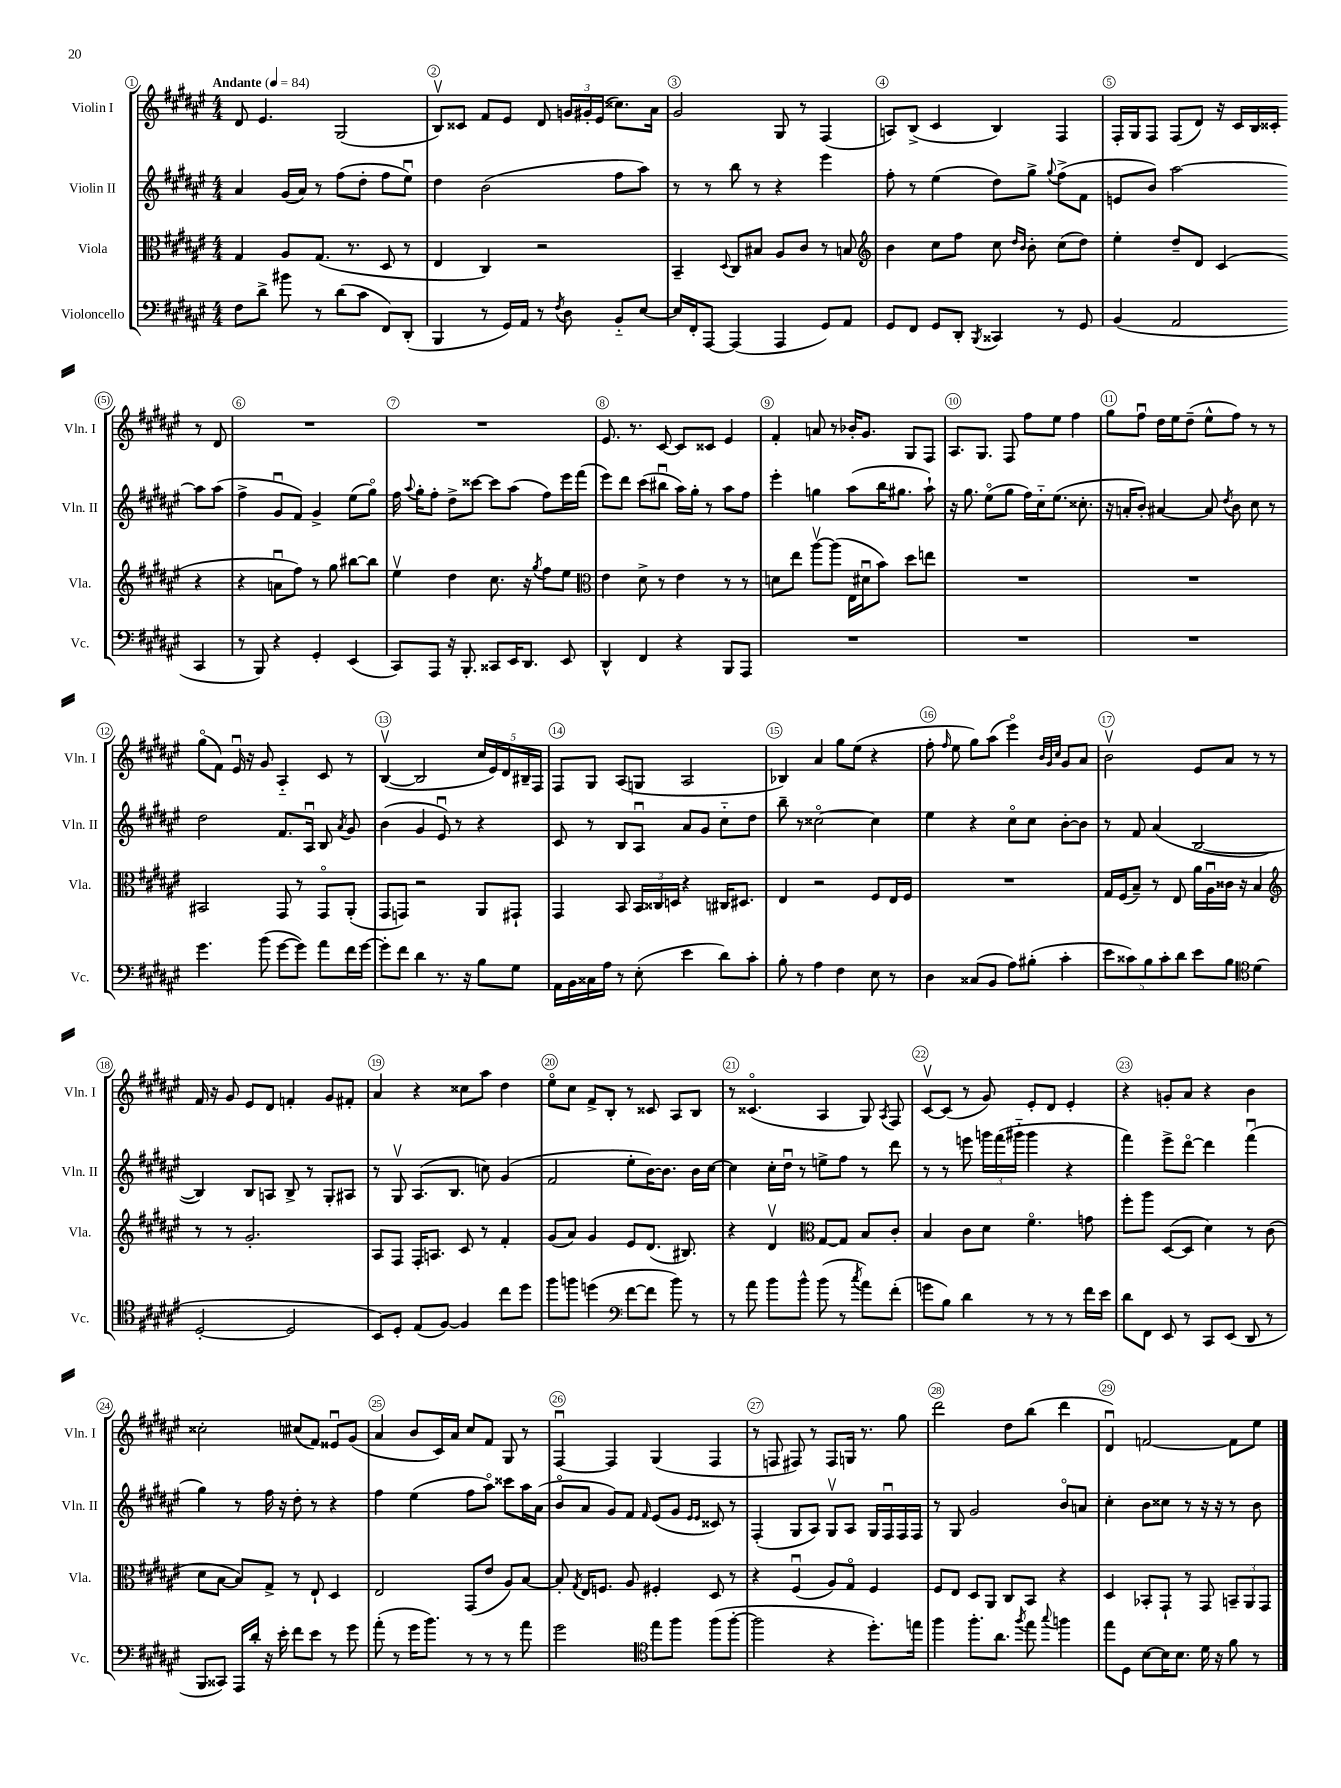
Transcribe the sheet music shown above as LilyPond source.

<<
\new StaffGroup <<
\new Staff = "s0" \with { instrumentName = "Violin I" shortInstrumentName = "Vln. I" } {
    \clef treble \key fis \major \numericTimeSignature \time 4/4 \tempo "Andante" 4 = 84
    \autoBeamOff dis'8 eis'4. gis2( |
    b8[\upbow) cisis'8] fis'8[ eis'8] dis'8 \tuplet 3/2 { g'16[ gis'16-. eis'16]( } cisis''8.[) ais'16] |
    gis'2 gis8 r8 fis4( |
    a8[) b8]->( cis'4 b4) fis4 |
    fis16[-. gis16 fis8] fis8[( dis'8]) r16 cis'16[ b16 cisis'16]-. r8 dis'8 |
    R1 |
    R1 |
    eis'8. r8. cis'8~ cis'8[ cisis'8] eis'4 |
    fis'4-. a'8 r8 bes'16[-. gis'8.] gis8[ fis8] |
    ais8.[ gis8.] fis8 fis''8[ eis''8] fis''4 |
    gis''8[ fis''8]\downbow dis''16[ eis''16 dis''8]--( eis''8[-^ fis''8]) r8 r8 |
    gis''8[\flageolet( fis'8]) eis'16\downbow r16 gis'8 ais4-_ cis'8 r8 |
    b4~\upbow( b2 \tuplet 5/4 { cis''16[ eis'16) dis'16 bis16-- fis16] } |
    fis8[ gis8] ais8[( g8] ais2 |
    bes4) ais'4 gis''8[ eis''8]( r4 |
    fis''8-. \grace { fis''16 } eis''8 gis''8[) ais''8]( eis'''4\flageolet) \grace { b'32[ gis'32 cis''32] } gis'8[ ais'8] |
    b'2\upbow eis'8[ ais'8] r8 r8 |
    fis'16 r16 gis'8 eis'8[ dis'8] f'4-. gis'8[ fis'8]-. |
    ais'4 r4 cisis''8[ ais''8] dis''4 |
    eis''8[\flageolet cis''8] fis'8[-> b8]-. r8 cisis'8 ais8[ b8] |
    r8 cisis'4.\flageolet( ais4 gis8) \acciaccatura { ais8 } fis8 |
    cis'8[~\upbow cis'8]( r8 gis'8) eis'8[-. dis'8] eis'4-. |
    r4 g'8[-. ais'8] r4 b'4 |
    cisis''2-. cis''8[( fis'8]) eisis'8[\downbow gis'8]( |
    ais'4 b'8[ cis'16) ais'16] cis''8[ fis'8] gis8 r8 |
    fis4~\downbow fis4 gis4( fis4 |
    r8 f8 fis8) r8 fis8[ g16] r8. gis''8 |
    dis'''2 dis''8[ b''8]( dis'''4 |
    dis'4\downbow) f'2~ f'8[ eis''8] \bar "|." |
}
\new Staff = "s1" \with { instrumentName = "Violin II" shortInstrumentName = "Vln. II" } {
    \clef treble \key fis \major \numericTimeSignature \time 4/4
    \autoBeamOff ais'4 gis'16[( ais'16]) r8 fis''8[( dis''8]-. fis''8[ eis''8]\downbow) |
    dis''4 b'2( fis''8[ ais''8]) |
    r8 r8 b''8 r8 r4 eis'''4 |
    fis''8-. r8 eis''4( dis''8[) gis''8]-> \appoggiatura { gis''8 } fis''8[->( fis'8] |
    e'8[ b'8]) ais''2~ ais''8[ ais''8]( |
    fis''4-> gis'8[\downbow fis'8]) gis'4-> eis''8[( gis''8]\flageolet) |
    fis''16 \appoggiatura { ais''8 } gis''16[-. fis''8]-. dis''8[-> cisis'''8]~ cisis'''8[ ais''8]( fis''8[) eis'''16 fis'''16]( |
    eis'''8[) dis'''8] cis'''8[( bis''8]\downbow ais''16[) gis''16]-. r8 ais''8[ fis''8] |
    eis'''4-. g''4 ais''8[( b''16 gis''8.] ais''8-!) |
    r16 gis''8. eis''8[\flageolet( gis''8] fis''16[) cis''16-_ eis''8.]( cisis''8.-. |
    r16 a'16[-. b'8]-.) ais'4~ ais'8 \acciaccatura { dis''8 } b'8 cis''8 r8 |
    dis''2 fis'8.[ ais16]\downbow b8 \acciaccatura { ais'8 } gis'8 |
    b'4( gis'4 eis'8\downbow) r8 r4 |
    cis'8 r8 b8[ ais8]\downbow ais'8[ gis'8] cis''8[-_ dis''8] |
    b''8-- r8 cisis''2~\flageolet cisis''4 |
    eis''4 r4 cis''8[\flageolet cis''8] b'8[~-. b'8] |
    r8 fis'8 ais'4( b2~ |
    b4) b8[ a8] b8-> r8 gis8[-. ais8] |
    r8 gis8\upbow ais8.[( b8.] c''8) gis'4( |
    fis'2 eis''8[-. b'16~) b'8.] b'16[ cis''16]~ |
    cis''4 cis''16[-. dis''16]\downbow r8 e''8[-> fis''8] r8 dis'''8 |
    r8 r8 e'''8 \tuplet 3/2 { g'''16[ fis'''16( gis'''16]-_ } gis'''4 r4 |
    fis'''4) eis'''8[-> dis'''8]~\flageolet dis'''4 fis'''4\downbow( |
    gis''4) r8 fis''16 r16 dis''8-. r8 r4 |
    fis''4 eis''4( fis''8[ ais''8]\flageolet) cisis'''8[ ais''16 ais'16]( |
    b'8[\flageolet ais'8] gis'8[) fis'8] \grace { fis'16 } eis'8[( gis'8] \grace { eis'16[ eis'16] } cisis'8) r8 |
    fis4-.( gis8[ ais8]) gis8[\upbow ais8] gis16[ fis16\downbow fis16 fis16] |
    r8 gis8 gis'2 b'8[\flageolet a'8] |
    cis''4-. b'8[ cisis''8] r8 r16 r16 r8 b'8 \bar "|." |
}
\new Staff = "s2" \with { instrumentName = "Viola" shortInstrumentName = "Vla." } {
    \clef alto \key fis \major \numericTimeSignature \time 4/4
    \autoBeamOff gis4 ais8[ gis8.]( r8. dis8 r8 |
    eis4 cis4) r2 |
    b,4-- \appoggiatura { dis8 } cis8[ bis8] ais8[ cis'8] r8 b8 |
    \clef treble b'4 cis''8[ fis''8] cis''8 \grace { dis''16[ b'16] } b'8-. cis''8[( dis''8]) |
    eis''4-. dis''8[-- dis'8] cis'4( r4 |
    r4 a'8[\downbow fis''8]) r8 gis''8 bis''8[~ bis''8] |
    eis''4\upbow dis''4 cis''8. r16 \acciaccatura { gis''8 } fis''8[ eis''8] |
    \clef alto eis'4 dis'8-> r8 eis'4 r8 r8 |
    d'8[ eis''8] ais''8[~\upbow ais''8]( eis16[ dis'16\downbow b'8]) dis''8[ e''8] |
    R1 |
    R1 |
    bis,2 gis,8 r8 gis,8[\flageolet ais,8]-.( |
    gis,8[ g,8]) r2 ais,8[ gis,8]-! |
    gis,4 b,8 \tuplet 3/2 { b,16[ cisis16 d16] } r4 cis16[ dis8.] |
    eis4 r2 fis8[ eis16 fis16] |
    R1 |
    gis16[ fis16( b8]--) r8 eis8 ais'16[ ais16\downbow cisis'16] r16 b4 |
    \clef treble r8 r8 gis'2.-. |
    ais8[ fis8] fis16[-. a8.] cis'8 r8 fis'4-. |
    gis'8[( ais'8]) gis'4 eis'8[ dis'8.]( bis8.) |
    r4 dis'4\upbow \clef alto gis8[~ gis8] b8[ cis'8]-. |
    b4 cis'8[ dis'8] fis'4.\flageolet g'8 |
    fis''8[-. ais''8] dis8[~( dis8] dis'4) r8 cis'8( |
    dis'8[ b8]~ b8[) gis8]-> r8 eis8-! dis4 |
    eis2 gis,8[( eis'8] ais8[) b8]~ |
    b8-. \acciaccatura { gis8 } eis16[ f8.] ais8 fis4-. dis8 r8 |
    r4 fis4\downbow( ais8[) gis8]\flageolet fis4 |
    fis8[ eis8] dis8[ ais,8] cis8[ b,8] r4 |
    dis4 bes,8[-. gis,8]-! r8 gis,8 \tuplet 3/2 { b,8[-- ais,8 gis,8] } \bar "|." |
}
\new Staff = "s3" \with { instrumentName = "Violoncello" shortInstrumentName = "Vc." } {
    \clef bass \key fis \major \numericTimeSignature \time 4/4
    \autoBeamOff fis8[ dis'8]-> bis'8 r8 dis'8[( cis'8] fis,8[) dis,8]-.( |
    b,,4 r8 gis,16[) ais,16] r8 \acciaccatura { fis8 } dis8 b,8[-_ eis8]~ |
    eis16[ fis,16-. ais,,8]~ ais,,4( ais,,4 gis,8[) ais,8] |
    gis,8[ fis,8] gis,8[ dis,8]-. \acciaccatura { b,,8 } cisis,4 r8 gis,8 |
    b,4( ais,2 cis,4 |
    r8 b,,8) r4 gis,4-. eis,4( |
    cis,8[) ais,,8] r16 b,,8.-. cisis,8[ eis,16 dis,8.] eis,8 |
    dis,4-^ fis,4 r4 b,,8[ ais,,8] |
    R1 |
    R1 |
    R1 |
    gis'4. b'8( gis'8[~ gis'8]) ais'8[ fis'16 gis'16]~ |
    gis'8[-. fis'8] dis'4 r8. r16 b8[ gis8] |
    ais,16[ b,16 cisis16 ais16] r8 eis8-.( eis'4 dis'8[) cis'8]-. |
    b8-. r8 ais4 fis4 eis8 r8 |
    dis4 cisis8[( b,8] ais8[) bis8]-.( cis'4-. |
    \tuplet 5/4 { eis'8[ cisis'8) b8 cisis'8-. dis'8] } eis'8[ b8] \clef tenor dis'4( |
    dis2~-. dis2 |
    b,8[) dis8]-. eis8[( fis8]~) fis4 cis''8[ dis''8] |
    fis''8[ f''8] d''4( \clef bass fis'8[~ fis'8] b'8) r8 |
    r8 ais'8 b'8[ b'8]-^ b'8( r8 \acciaccatura { cis''8 } ais'8[) fis'8]-.( |
    g'8[ b8]) dis'4 r8 r8 r8 fis'16[ eis'16] |
    dis'8[ fis,8] eis,8 r8 cis,8[ eis,8]( dis,8 r8 |
    b,,8[ cisis,8]) ais,,16[ dis'16]-. r16 eis'16-. fis'8[ eis'8] r8 gis'8 |
    ais'8-.( r8 gis'16[ b'8.]) r8 r8 r8 ais'8 |
    gis'2 \clef tenor eis''8[ fis''8] fis''8[( fis''8]~-. |
    fis''2 r4 dis''8.[-.) e''16] |
    fis''4 fis''8.[-. ais'8.] \acciaccatura { fis''8 } eis''8 \appoggiatura { gis''8 } f''4 |
    eis''8[ dis8] b8[~ b16 b8.] dis'16 r16 fis'8 r8 \bar "|." |
}
>>
>>
\layout { \context { \Score \override BarNumber.break-visibility = ##(#f #t #t) barNumberVisibility = #all-bar-numbers-visible \override BarNumber.stencil = #(make-stencil-circler 0.1 0.3 ly:text-interface::print) } }
